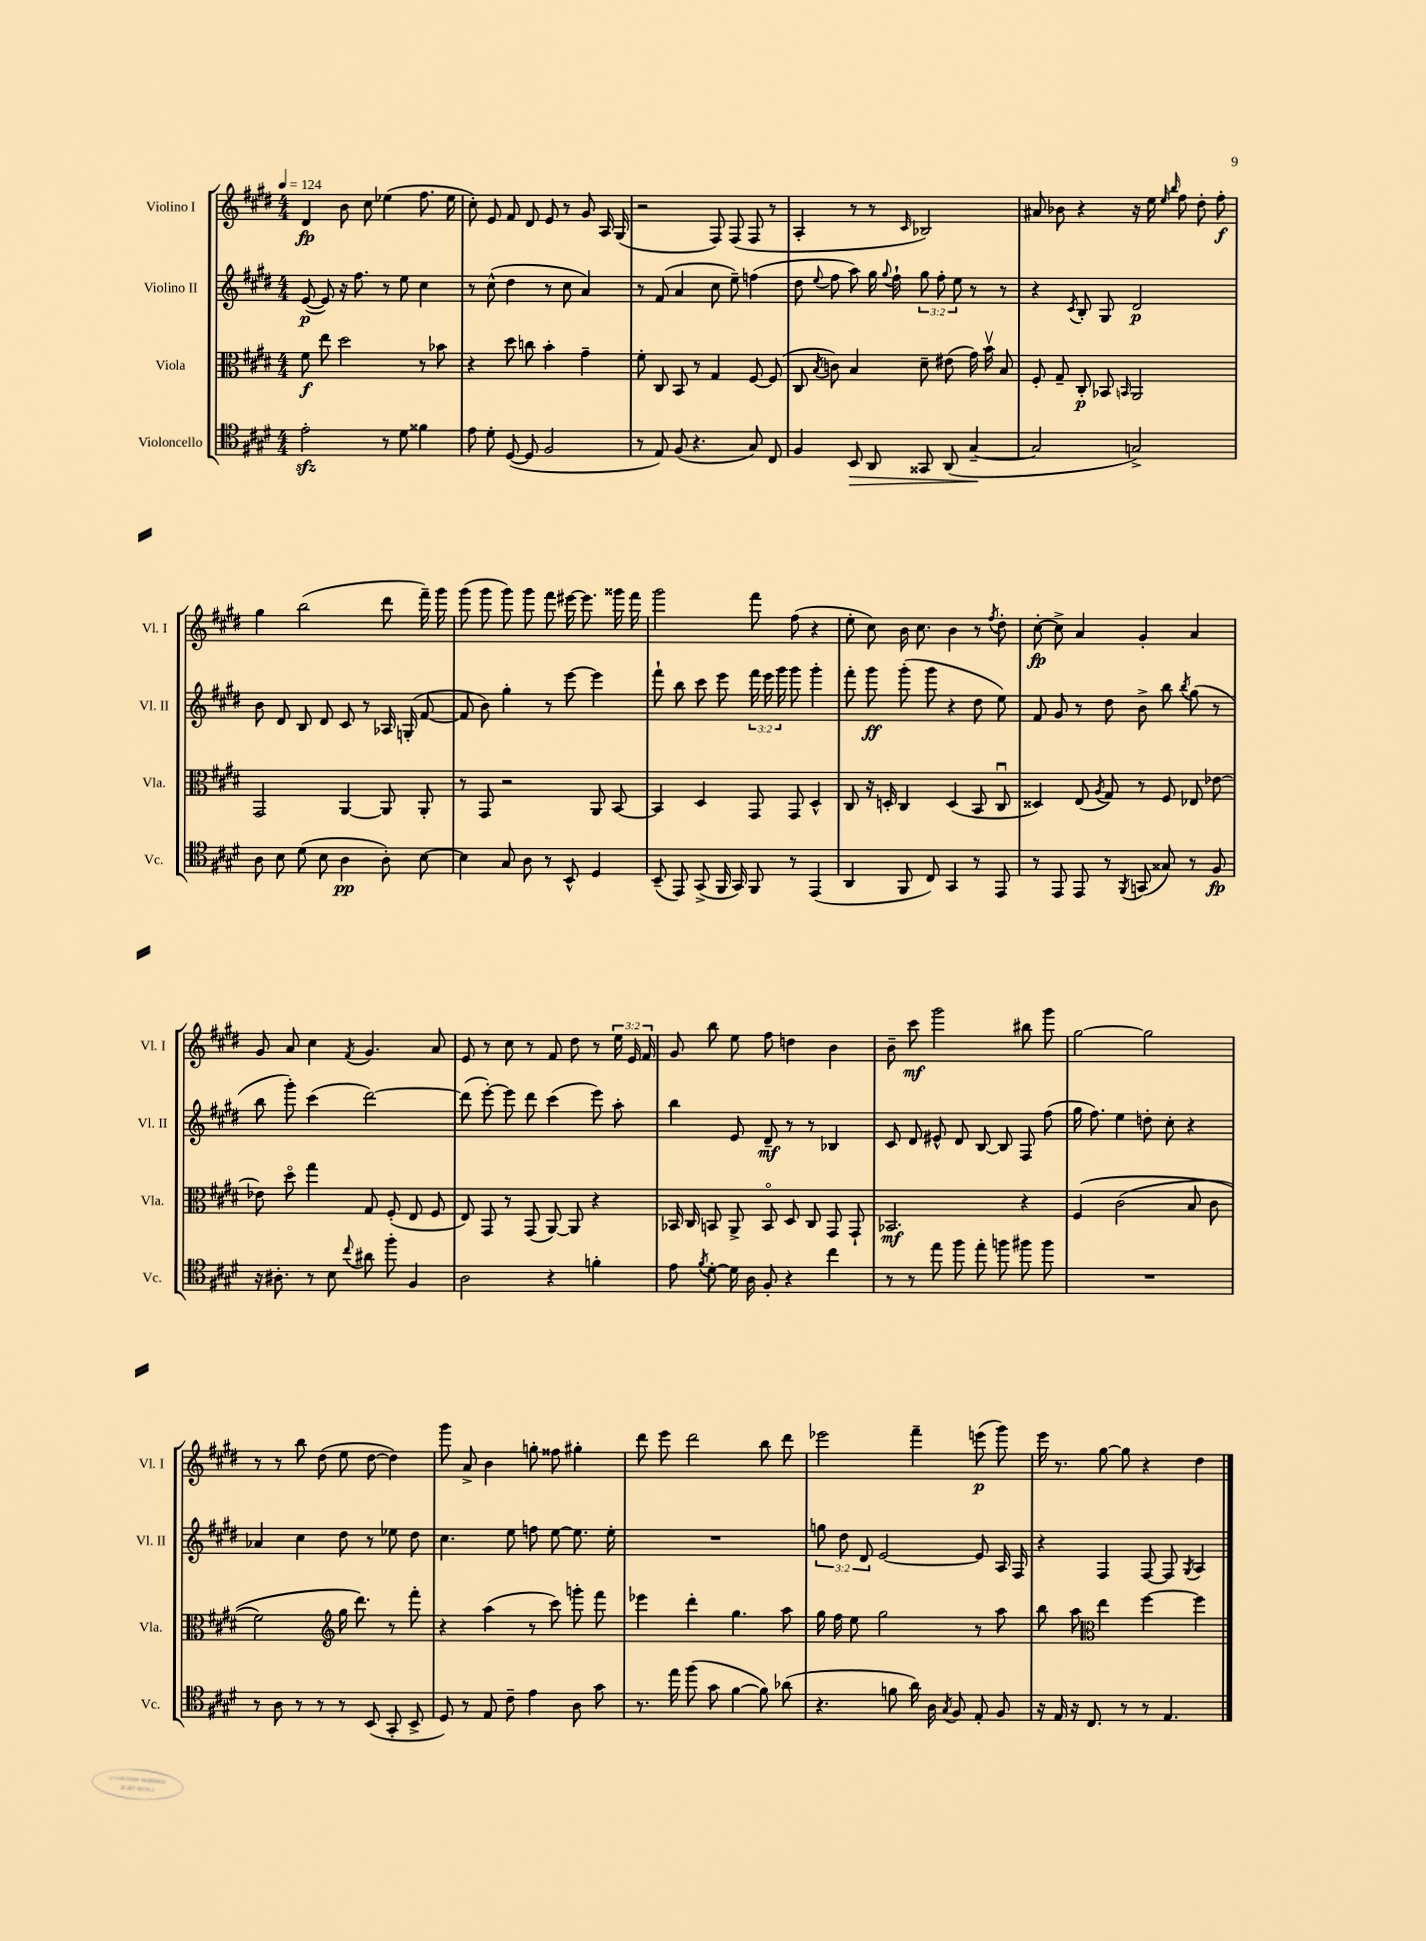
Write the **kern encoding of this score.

**kern	**kern	**kern	**kern
*staff4	*staff3	*staff2	*staff1
*clefC4	*clefC3	*clefG2	*clefG2
*k[f#c#g#d#]	*k[f#c#g#d#]	*k[f#c#g#d#]	*k[f#c#g#d#]
*M4/4	*M4/4	*M4/4	*M4/4
*MM124	*MM124	*MM124	*MM124
2e'	8f#	([8e	4d#
.	8ee	8e])	.
.	2dd#	16r	8b
.	.	8.ff#	.
.	.	.	8cc#
8r	.	8r	(4ee-
8d#	.	8ee	.
4f##	8r	4cc#	8.ff#
.	8b-	.	.
.	.	.	16ee-
=	=	=	=
8e	4r	8r	8cc#')
8d#'	.	(8cc#^^	8e
([8D#	8dd#	4dd#	8f#
8D#]	8cc	.	8d#
2F#	4b'	8r	8e
.	.	8cc#	8r
.	4g#~	4a)	8g#
.	.	.	16A
.	.	.	(16G#
=	=	=	=
8r	8f#'	8r	2r
8E)	8C#	(8f#	.
(8F#	8BB	4a	.
4.r	8r	.	.
.	4G#	8cc#	8F#)
.	.	8ee~)	(8F#
8G#)	[8F#	(4ff	8F#
8C#	(8F#]	.	8r
=	=	=	=
4F#	8C#	8dd#	4A'
.	8qB	8qqee	.
.	8c)	8ff#	.
8BB	4B	8aa)	8r
8AA	.	16gg#	8r
.	.	8qqgg#	.
.	.	16ff#`	.
.	.	.	16qqc#
8GG##	8d#~	12gg#	2B-)
.	.	12ff#'	.
(8AA	(8e#	.	.
.	.	12ee	.
[4G#~	16g#)	8r	.
.	16bv	.	.
.	8B	8r	.
=	=	=	=
2G#]	8F#'	4r	8a#
.	8G#~	.	8b-
.	.	8qc#	.
.	8C#'	8B'	4r
.	8BB-	8G#	.
.	16qqBB	.	.
2G^)	2AA	2d#	16r
.	.	.	16ee
.	.	.	16qqee
.	.	.	16qqbb
.	.	.	8ff#
.	.	.	8dd#'
.	.	.	8ff#'
=	=	=	=
8A	2GG#	8b	4gg#
8B	.	8d#	.
(8d#	.	8B	(2bb
8B	.	8d#	.
4A	[4AA	8c#	.
.	.	8r	.
8A')	8AA]	16A-	8ddd#
.	.	(16G'	.
[8B	8AA'	[8f#	16fff#~)
.	.	.	16ggg#
=	=	=	=
4B]	8r	8f#]	(8ggg#
.	8GG#	8b)	8ggg#
8G#	2r	4gg#'	8ggg#)
8A	.	.	8ggg#
8r	.	8r	8fff#
8BB^^	.	[8eee	[16eee#
.	.	.	8.eee#]
4D#	8AA	4eee]	.
.	[8BB	.	16ggg##
.	.	.	16fff#
=	=	=	=
(8BB~	4BB]	8fff#`	2ggg#
8EE)	.	8bb	.
(8GG#^	4D#	8ccc#	.
16FF#	.	8eee	.
16GG#)	.	.	.
8FF#	8GG#	24fff#	8fff#
.	.	24eee	.
.	.	24ggg#	.
8r	8GG#	8ggg#	(8ff#
(4EE	4D#^^	4ggg#'	4r
=	=	=	=
4AA	8C#	8fff#'	8ee'
.	16r	8ggg#	8cc#)
.	16D'	.	.
8FF#	4C#	(8ggg#'	16b
.	.	.	8.cc#
8C#)	.	8ggg#	.
4GG#	(4D	4r	4b
8r	8BB	8dd#	8r
.	.	.	8qff#
8EE	8C#u	8ee)	8dd#'
=	=	=	=
8r	4D##)	8f#	[8cc#'
8EE	.	8g#	8cc#^]
8EE	(8E	8r	4a
.	8qA	.	.
8r	8G#)	8dd#	.
8qFF#	.	.	.
(8GG	8r	8b^	4g#'
8G##)	8F#	8bb	.
.	.	8qbb	.
8r	8E-	(8gg#	4a
8F#	[8e-	8r	.
=	=	=	=
16r	8e-]	8bb	8g#
8.A#'	.	.	.
.	8dd#o	8ggg#')	8a
8r	4gg#	(4ccc#	4cc#
8B	.	.	.
8qqcc#	.	.	8qf#
8a#	8G#	[2ddd#)	4.g#
8ff#'	(8F#'	.	.
4F#	8E	.	.
.	8F#	.	8a
=	=	=	=
2A	8E)	(8ddd#]	8e
.	8GG#	[8eee')	8r
.	8r	8eee]	8cc#
.	(8GG#	8ddd#	8r
4r	[8AA)	(4ccc#	8f#
.	8AA]	.	8dd#
4f'	4r	8eee)	8r
.	.	8aa'	24ee
.	.	.	24e
.	.	.	24f#
=	=	=	=
8e	16BB-	4bb	8g#
.	16C#	.	.
8qf#	.	.	.
[8d#'	8BB	.	8bb
16d#]	8AA^	8e	8ee
16A	.	.	.
8F#'	8BBo	8d#~	8ff#
4r	8D#	8r	4dd
.	8C#	8r	.
4cc#	8GG#	4B-	4b
.	8GG#`	.	.
=	=	=	=
8r	2.BB-	8c#	8b~
8r	.	8d#	8ccc#
8ee	.	8e#^^	2ggg#
8ff#	.	8d#	.
8ee'	.	[8B	.
8ff	.	8B]	.
8ff#	4r	8F#	8bb#
8ff#	.	(8ff#	8ggg#
=	=	=	=
1r	&(4F#	16gg#	[2gg#
.	.	8.ff#)	.
.	(2c#	4ee	.
.	.	8dd'	2gg#]
.	.	8cc#'	.
.	8B	4r	.
.	8c#	.	.
=	=	=	=
8r	2f#)	4a-	8r
8A	.	.	8r
8r	.	4cc#	8bb
8r	.	.	(8dd#
*	*clefG2	*	*
8r	16gg#	8dd#	8ee
.	8.ddd#&)	.	.
(8BB	.	8r	[8dd#
8GG#'	8r	8ee-	4dd#])
8BB^	8fff#'	8dd#	.
=	=	=	=
8D#)	4r	4.cc#	8ggg#
8r	.	.	8a^
8E	(4aa	.	4b
8c#~	.	8ee	.
4e	8r	8ff	8gg'
.	8ccc#)	[8ee	8ff##
8A	8ggg'	8.ee]	4gg#'
8g#	8fff#	.	.
.	.	16ee'	.
=	=	=	=
8.r	4eee-	1r	8ddd#
.	.	.	8eee
16ee	.	.	.
(8ff#	4ddd#'	.	2ddd#
8g#	.	.	.
[4f#	4.gg#	.	.
8f#])	.	.	8bb
(8a-	8aa	.	8ddd#
=	=	=	=
4.r	16gg#	12gg	2eee-
.	16ff#	.	.
.	.	12dd#	.
.	8ee	.	.
.	.	12d#	.
.	2gg#	[2e	.
8f	.	.	.
16a)	.	.	4fff#~
16A	.	.	.
8qG#	.	.	.
8F#	.	.	.
8E'	8r	8e]	(8eee
8F#	8aa	16A	8ggg#)
.	.	16F#	.
=	=	=	=
16r	8bb	4r	16eee
16E	.	.	8.r
16r	8aa	.	.
8.C#	.	.	.
*	*clefC3	*	*
.	4ee	4F#	[8gg#
8r	.	.	8gg#]
8r	[4ff#	[8F#	4r
4.E	.	8F#]	.
.	.	8qG#	.
.	4ff#]	4A	4dd#
==	==	==	==
*-	*-	*-	*-
